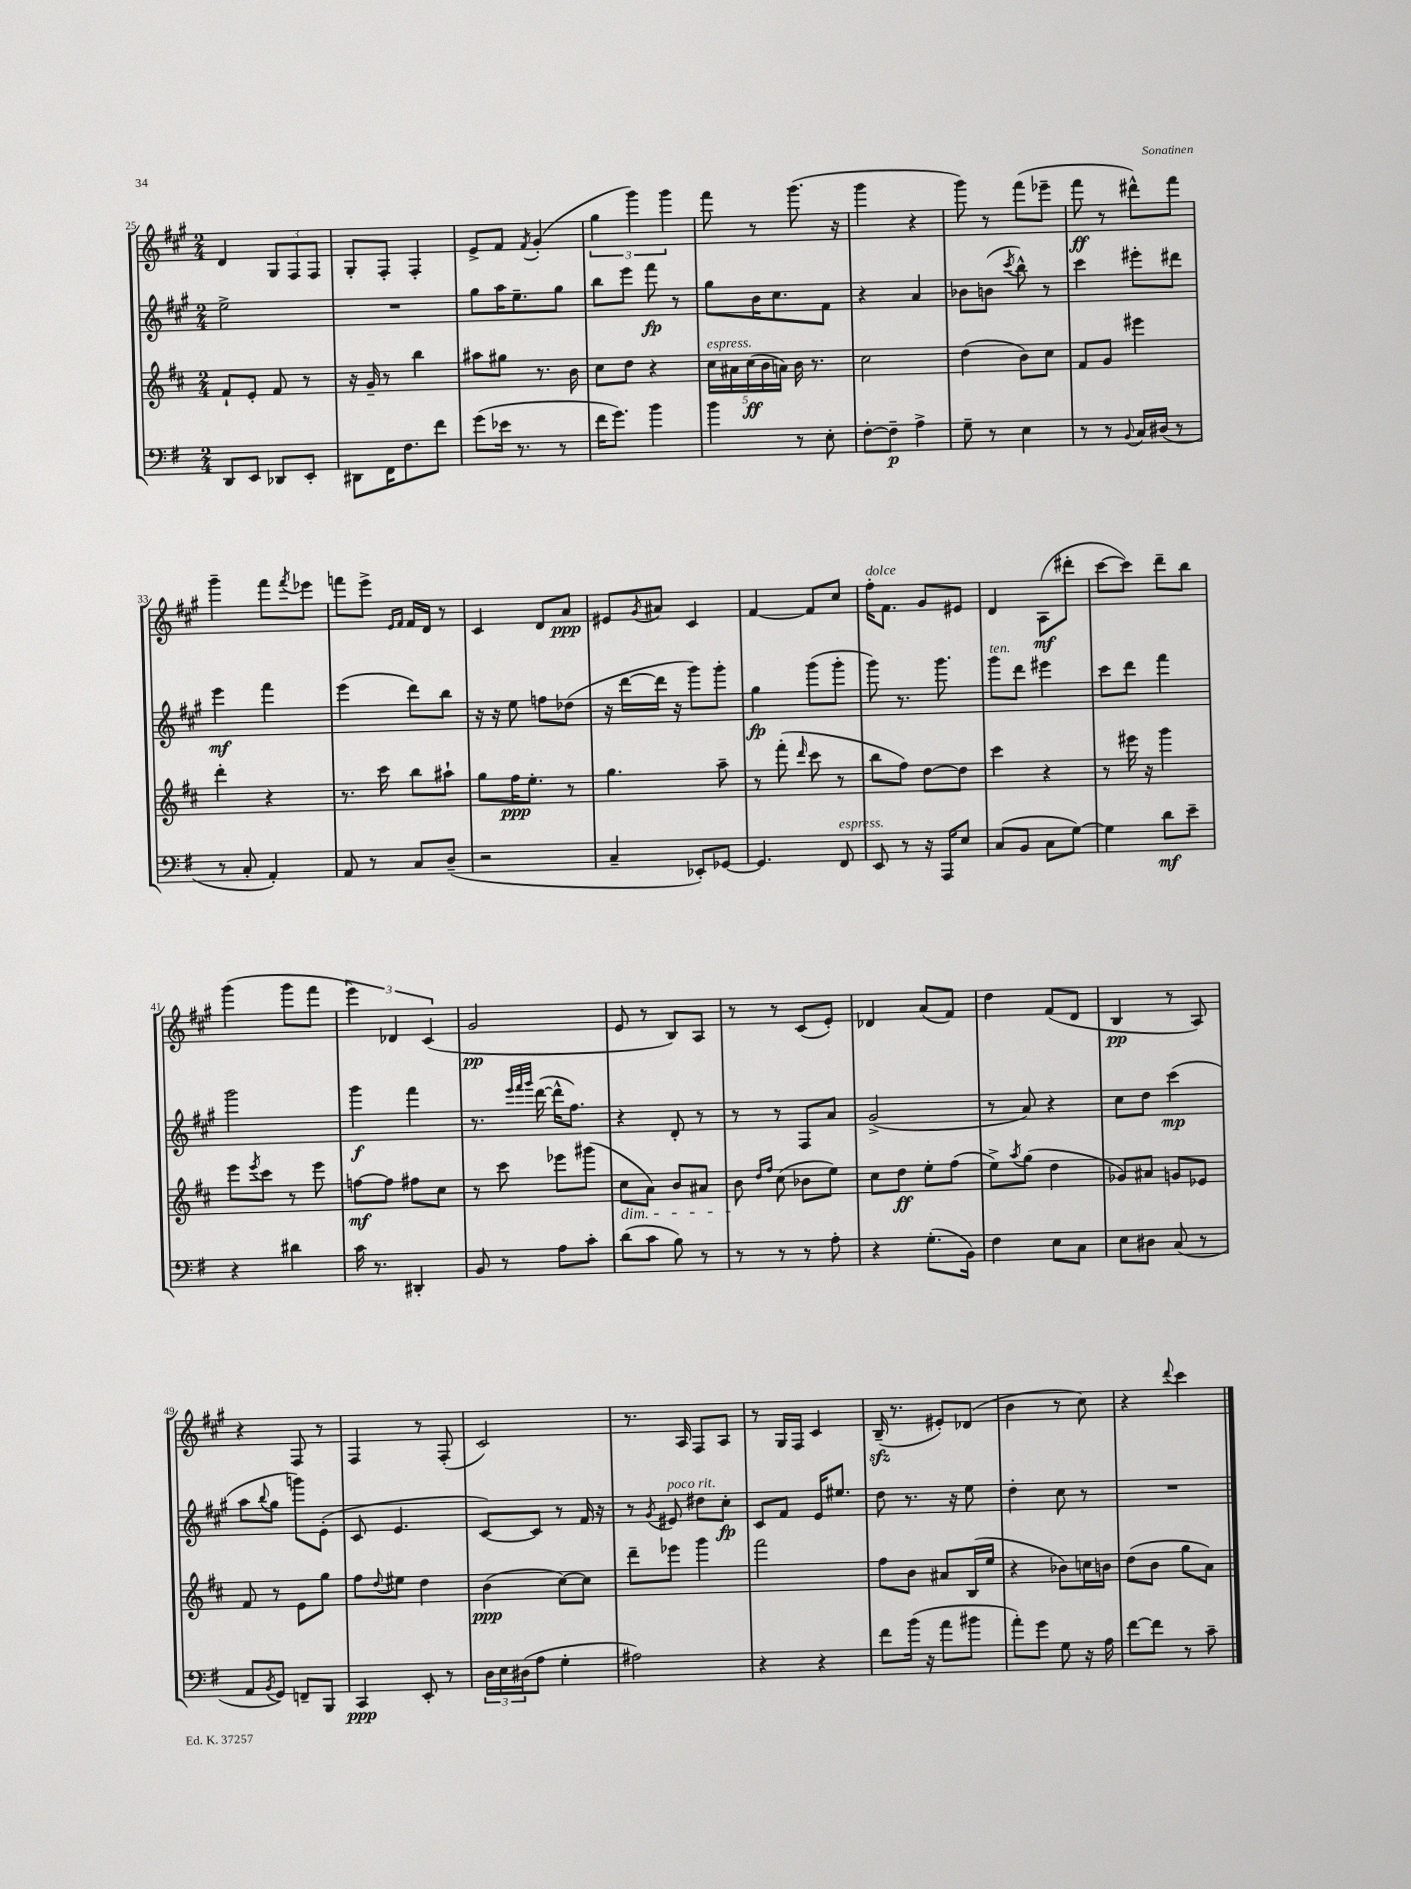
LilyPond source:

<<
\new StaffGroup <<
\new Staff = "s0" {
    \clef treble \key a \major \numericTimeSignature \time 2/4
    d'4 \tuplet 3/2 { gis8 fis8 fis8 } |
    gis8-. fis8-. fis4-. |
    e'8-> fis'8 \acciaccatura { fis'8 } gis'4-.( |
    \tuplet 3/2 { gis''4 gis'''4) gis'''4 } |
    fis'''8 r8 gis'''8.( r16 |
    gis'''4 r4 |
    gis'''8) r8 fis'''8( ees'''8-- |
    fis'''8\ff r8 dis'''8-^) fis'''8 |
    gis'''4-- fis'''8 \acciaccatura { fis'''8 } ees'''8 |
    f'''8 e'''8-> \grace { e'16 fis'16 } fis'16 d'16 r8 |
    cis'4 d'8 a'8\ppp |
    eis'8 \acciaccatura { gis'8 } ais'8 cis'4 |
    fis'4~ fis'8 cis''8 |
    fis''16-.^\markup { \italic "dolce" } fis'8. gis'8 eis'8 |
    d'4 a8\mf( dis'''8-. |
    cis'''8~ cis'''8) d'''8-- b''8 |
    gis'''4( gis'''8 fis'''8 |
    \tuplet 3/2 { e'''4) des'4 cis'4( } |
    gis'2\pp |
    e'8 r8 b8) a8 |
    r8 r8 cis'8( e'8-.) |
    des'4 a'8( fis'8) |
    d''4 fis'8( d'8 |
    b4\pp r8 a8) |
    r4 fis8 r8 |
    fis4 r8 fis8-.( |
    cis'2) |
    r8. a16 fis8 a8 |
    r8 gis16 fis16 cis'4 |
    b16--\sfz( r8. eis'8-.) des'8( |
    b'4 r8 cis''8) |
    r4 \appoggiatura { d'''8 } cis'''4 \bar "|." |
}
\new Staff = "s1" {
    \clef treble \key a \major \numericTimeSignature \time 2/4
    e''2-> |
    R2 |
    gis''8 a''16 e''8.-- gis''8 |
    b''8 e'''8 fis'''8\fp r8 |
    gis''8 b'16 cis''8. fis'8 |
    r4 a'4 |
    bes'8 b'8( \acciaccatura { cis'''8 } b''8-^) r8 |
    cis'''4 eis'''8-. dis'''8 |
    e'''4\mf fis'''4 |
    e'''4( d'''8) b''8 |
    r16 r16 e''8 f''8 des''8( |
    r16 d'''16~ d'''16 r16 gis'''8) gis'''8-. |
    gis''4\fp gis'''8( gis'''8-. |
    gis'''8) r8. gis'''8. |
    gis'''8^\markup { \italic "ten." } d'''8 eis'''4 |
    cis'''8 d'''8 fis'''4 |
    gis'''2 |
    gis'''4\f fis'''4 |
    r8. \grace { e'''32 fis'''32 gis'''32 } d'''16~( d'''16-^ fis''8.) |
    r4 d'8-. r8 |
    r8 r8 fis8 a'8 |
    gis'2->( |
    r8 a'8) r4 |
    cis''8 d''8 cis'''4\mp( |
    a''8 \appoggiatura { b''8 } gis''8 g'''8) e'8-.( |
    cis'8 e'4. |
    cis'8~) cis'8 r8 fis'16 r16 |
    r8 \acciaccatura { gis'8 } eis'8^\markup { \italic "poco rit." } dis''8 cis''8-.\fp |
    cis'8 fis'8 e'16 eis''8. |
    d''8 r8. r16 e''8 |
    d''4-. cis''8 r8 |
    R2 \bar "|." |
}
\new Staff = "s2" {
    \clef treble \key d \major \numericTimeSignature \time 2/4
    fis'8-! e'8-. fis'8 r8 |
    r16 g'16-- r8 b''4 |
    ais''8 gis''8 r8. b'16 |
    cis''8 d''8 r4 |
    \tuplet 5/4 { cis''16^\markup { \italic "espress." } ais'16 cis''16\ff( b'16 a'16) } b'16 r8. |
    cis''2 |
    d''4( b'8) cis''8 |
    fis'8 g'8 eis'''4 |
    d'''4-. r4 |
    r8. cis'''16 b''8 ais''8-! |
    g''8 fis''16\ppp e''8.-. r8 |
    g''4. a''8-- |
    r8 fis'''8-.( \grace { d'''16 } cis'''8 r8 |
    b''8 fis''8) d''8~ d''8 |
    cis'''4 r4 |
    r8 eis'''16 r16 g'''4 |
    e'''8 \acciaccatura { e'''8 } cis'''8 r8 e'''8 |
    f''8~\mf f''8 fis''8 cis''8 |
    r8 cis'''8 ees'''8 gis'''8( |
    cis''8\dim a'8) b'8 ais'8 |
    b'8\! \grace { d''16 fis''16 } cis''8( bes'8 e''8) |
    cis''8 d''8\ff e''8-. fis''8( |
    e''8->) \acciaccatura { a''8 } g''8( d''4 |
    ges'8) ais'8 g'8 ees'8 |
    fis'8 r8 e'8 g''8 |
    fis''8 \appoggiatura { d''8 } eis''8 d''4 |
    b'4\ppp( cis''8~) cis''8 |
    d'''8-- ees'''8 g'''4 |
    fis'''2 |
    fis''8 b'8 ais'8 b16( e''16 |
    r4 bes'8) c''16 b'16 |
    d''8( b'8 g''8 a'8) \bar "|." |
}
\new Staff = "s3" {
    \clef bass \key g \major \numericTimeSignature \time 2/4
    d,8 e,8 des,8 e,8-. |
    dis,8 fis,16 fis8. fis'8 |
    g'8( ees'16 r8. r8 |
    fis'16 g'8.) b'4 |
    b'4 r8 e8-. |
    fis8~-. fis8--\p a4-> |
    g8-- r8 e4 |
    r8 r8 \appoggiatura { b,8 } c16 dis16( r8 |
    r8 c8-. a,4-.) |
    a,8 r8 c8 d8--( |
    r2 |
    c4-- ees,8-.) ges,8~ |
    ges,4. fis,8^\markup { \italic "espress." } |
    e,8 r8 r16 a,,16 e8 |
    c8( b,8 c8 g8~) |
    g4 d'8\mf e'8-- |
    r4 dis'4 |
    c'16 r8. dis,4-. |
    b,8 r8 a8 c'8-. |
    d'8( c'8 b8) r8 |
    r8 r8 r8 a8-. |
    r4 g8.-.( b,16) |
    fis4 e8 c8 |
    e8 dis8 c8( r8 |
    a,8 \acciaccatura { b,8 } g,8) f,8-- b,,8 |
    c,4\ppp e,8-. r8 |
    \tuplet 3/2 { d16 e16 dis16( } a8 g4-. |
    ais2) |
    r4 r4 |
    fis'8 b'16( r16 a'8 bis'8 |
    a'8-.) g'8 g8 r16 a16 |
    fis'8~ fis'8 r8 c'8-- \bar "|." |
}
>>
>>
\layout { \context { \Score currentBarNumber = #25 } }
